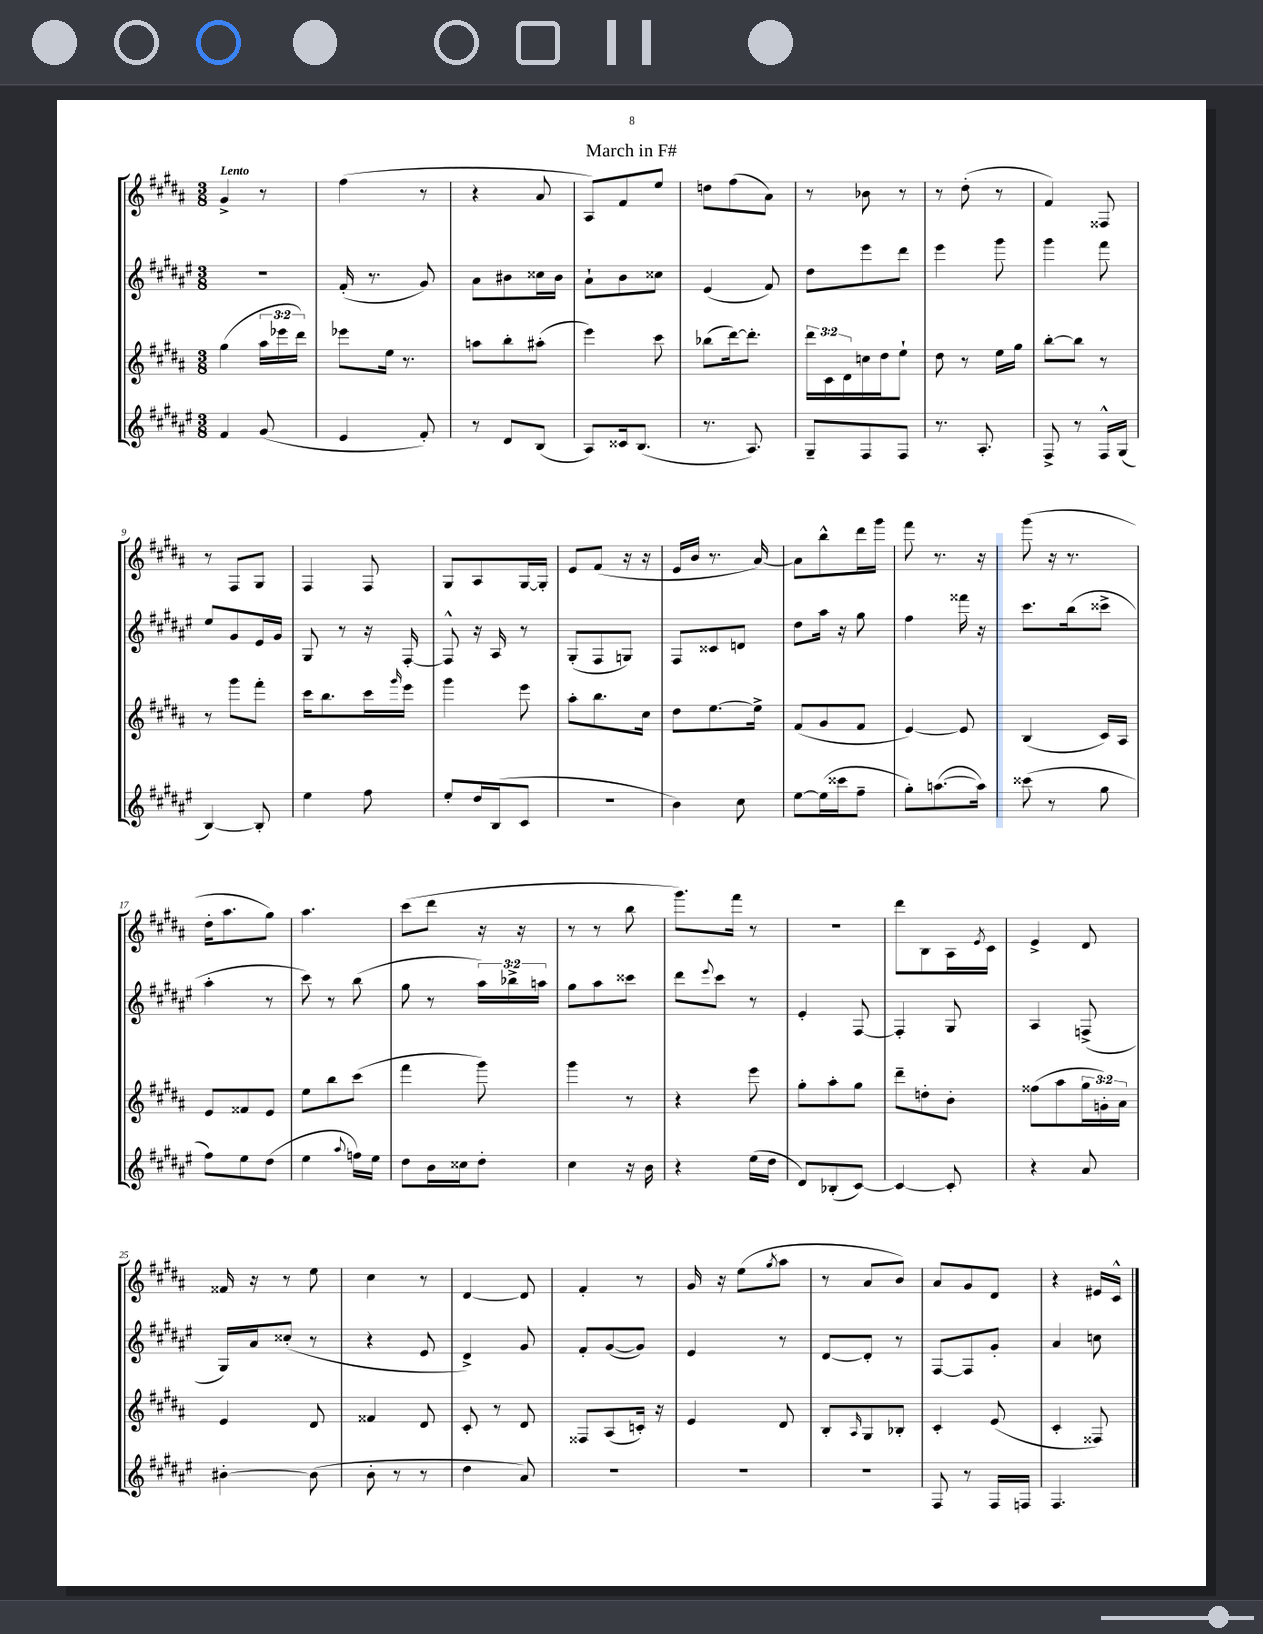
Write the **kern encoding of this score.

**kern	**kern	**kern	**kern
*part4	*part3	*part2	*part1
*staff4	*staff3	*staff2	*staff1
*clefG2	*clefG2	*clefG2	*clefG2
*k[f#c#g#d#a#e#]	*k[f#c#g#d#a#]	*k[f#c#g#d#a#e#]	*k[f#c#g#d#a#]
*M3/8	*M3/8	*M3/8	*M3/8
=1	=1	=1	=1
!	!	!	!LO:TX:a:B:t=Lento
4f#/	(4gg#\	4.r	4g#^/
(8g#/	24aa#\LL	.	8r
.	24eee-X\	.	.
.	24ddd#\JJ)	.	.
=2	=2	=2	=2
4e#/	8eee-X\L	(16f#'/	(4ff#\
.	.	8.r	.
.	16ee\Jk	.	.
.	8.r	.	.
8f#'/)	.	8g#/)	8r
=3	=3	=3	=3
8r	8aan\L	8a#\L	4r
8d#/L	8bb'\	8b#X\	.
(8B/J	(8aa#X'\J	16cc##X\L	8a#/
.	.	16b#\JJ	.
=4	=4	=4	=4
8A#/L)	4eee\)	8a#`\L	8A#/L)
16c##X/k	.	8b\	8f#/
(8.B/J	.	.	.
.	8ccc#\	8cc##X\J	8ee/J
=5	=5	=5	=5
8.r	(8bb-X\L	(4e#/	8ddn\L
.	[16ddd#\k)	.	(8ff#\
8.A#/)	8.ddd#'\J]	.	.
.	.	8f#/)	8a#\J)
=6	=6	=6	=6
8G#~/L	24ddd#\LL	8dd#\L	8r
.	24c#\	.	.
.	24d#\	.	.
8F#/	16ccn\	8eee#\	8b-X\
.	16dd#\J	.	.
8F#/J	8ee`\J	8ddd#\J	8r
=7	=7	=7	=7
8.r	8dd#\	4eee#\	8r
.	8r	.	(8dd#'\
8.A#'/	.	.	.
.	16ee\LL	8ggg#\	8r
.	16gg#\JJ	.	.
=8	=8	=8	=8
8F#^/	[8bb'\L	4ggg#\	4f#/)
8r	8bb\J]	.	.
16F#^^/LL	8r	8fff#\	8F##X/
(16G#/JJ	.	.	.
!!LO:LB:g=z
=9	=9	=9	=9
[4B/)	8r	8ee#/L	8r
.	8ggg#\L	8g#/	8F#/L
8B'/]	8fff#'\J	16e#/L	8G#/J
.	.	16g#/JJ	.
=10	=10	=10	=10
4ee#\	16ccc#\KL	8G#/	4F#/
.	8.bb\	.	.
.	.	8r	.
8ff#\	16ccc#\L	16r	8F#/
.	16qqggg#/	.	.
.	16eee\JJ	[16F#'/	.
=11	=11	=11	=11
8ee#'/L	4ggg#\	8F#^^/]	8G#/L
16dd#/L	.	16r	8A#/
(16B/J	.	16A#/	.
8c#/J	8eee\	8r	[16G#/L
.	.	.	16G#'/JJ]
=12	=12	=12	=12
4.r	8aa#'\L	(8G#'/L	8e/L
.	8.bb\	8F#/	(8f#/J
.	.	8Gn/J)	16r
.	16cc#\Jk	.	16r
=13	=13	=13	=13
4b\)	8dd#\L	8F#/L	16e/LL
.	.	.	16b/JJ
.	[8.ee\	8c##X/	8.r
8cc#\	.	8dn/J	.
.	16ee^\Jk]	.	[16a#/)
=14	=14	=14	=14
[8ee#\L	(8f#/L	8dd#\L	8a#\L]
(16ee#\L]	8g#/	16aa#\Jk	8bb^^\
16ccc##X\J	.	16r	.
8ff#~\J	8f#/J	8gg#\	16ddd#\L
.	.	.	16ggg#\JJ
=15	=15	=15	=15
8gg#'\L)	[4e/)	4ff#\	8fff#\
([8.aan\	.	.	8.r
.	8e/]	16fff##X\	.
16aa\Jk])	.	16r	16r
=16	=16	=16	=16
(8ccc##X\	(4B/	8.ccc#\L	(8ggg#\
8r	.	.	16r
.	.	(16bb\k	8.r
8gg#\	16c#/LL)	8ccc##X^\J	.
.	16A#/JJ	.	.
!!LO:LB:g=z
=17	=17	=17	=17
8ff#\L)	8e/L	4aa#'\	16dd#'\KL
.	.	.	8.aa#\
8ee#\	8f##X/	.	.
(8dd#\J	8e/J	8r	8gg#\J)
=18	=18	=18	=18
4ee#\	8ee\L	8ccc#\)	4.aa#\
.	8bb\	8r	.
8qqaa#/	.	.	.
16ffn\LL)	(8ccc#\J	(8bb\	.
16ee#\JJ	.	.	.
=19	=19	=19	=19
8dd#\L	4fff#\	8gg#\	(8ccc#\L
16b\L	.	8r	8ddd#\J
16cc##X\J	.	.	.
8dd#'\J	8ggg#\)	24aa#\LL)	16r
.	.	24bb-X^\	.
.	.	.	16r
.	.	24aan\JJ	.
=20	=20	=20	=20
4cc#\	4ggg#\	8gg#\L	8r
.	.	8aa#\	8r
16r	8r	8ccc##X\J	8bb\
16b\	.	.	.
=21	=21	=21	=21
4r	4r	8ddd#\L	8.ggg#\L)
.	.	8qqeee#/	.
.	.	8ccc#\J	.
.	.	.	16fff#\Jk
(16ee#\LL	8eee\	8r	8r
16dd#\JJ	.	.	.
=22	=22	=22	=22
8d#/L)	8gg#'\L	4e#'/	4.r
(8B-X'/	8aa#'\	.	.
[8c#/J)	8gg#\J	[8F#/	.
=23	=23	=23	=23
4c#/_	8ddd#~\L	4F#'/]	8ddd#\L
.	8ddn'\	.	8B\
8c#'/]	8b'\J	8G#/	16A#\L
.	.	.	8qe/
.	.	.	16c#\JJ
=24	=24	=24	=24
4r	(8ff##X\L	4A#/	4e^/
.	8aa#\	.	.
8a#/	24gg#\L	(8Fn^/	8d#/
.	24gn'\)	.	.
.	24a#\JJ	.	.
!!LO:LB:g=z
=25	=25	=25	=25
[4b#X'\	4e/	16G#/LL)	16f##X/
.	.	16a#/J	16r
.	.	(8cc##X'/J	8r
(8b#\]	8d#/	8r	8ee\
=26	=26	=26	=26
8b'\	4f##X/	4r	4cc#\
8r	.	.	.
8r	8d#/	8e#/	8r
=27	=27	=27	=27
4dd#\	8c#'/	4d#^/)	[4d#/
.	8r	.	.
8a#/)	8d#/	8g#/	8d#/]
=28	=28	=28	=28
4.r	8F##X/L	8f#'/L	4f#'/
.	(8A#/	([8g#/	.
.	16cn'/Jk)	8g#/J])	8r
.	16r	.	.
=29	=29	=29	=29
4.r	4e/	4e#/	16g#/
.	.	.	16r
.	.	.	(8ee\L
.	.	.	8qgg#/
.	8d#/	8r	8aa#\J
=30	=30	=30	=30
4.r	8B'/L	[8d#/L	8r
.	16qqA#/	.	.
.	8G#/	8d#'/J]	8a#/L
.	8B-X'/J	8r	8b/J)
=31	=31	=31	=31
8F#/	4c#'/	[8F#/L	8a#/L
8r	.	8F#/]	8g#/
16F#/LL	(8e/	8g#'/J	8d#/J
16Fn/JJ	.	.	.
=32	=32	=32	=32
4.F#/	4c#'/	4a#/	4r
.	8F##X/)	8ccn\	16e#X/LL
.	.	.	16c#^^/JJ
==	==	==	==
*-	*-	*-	*-
